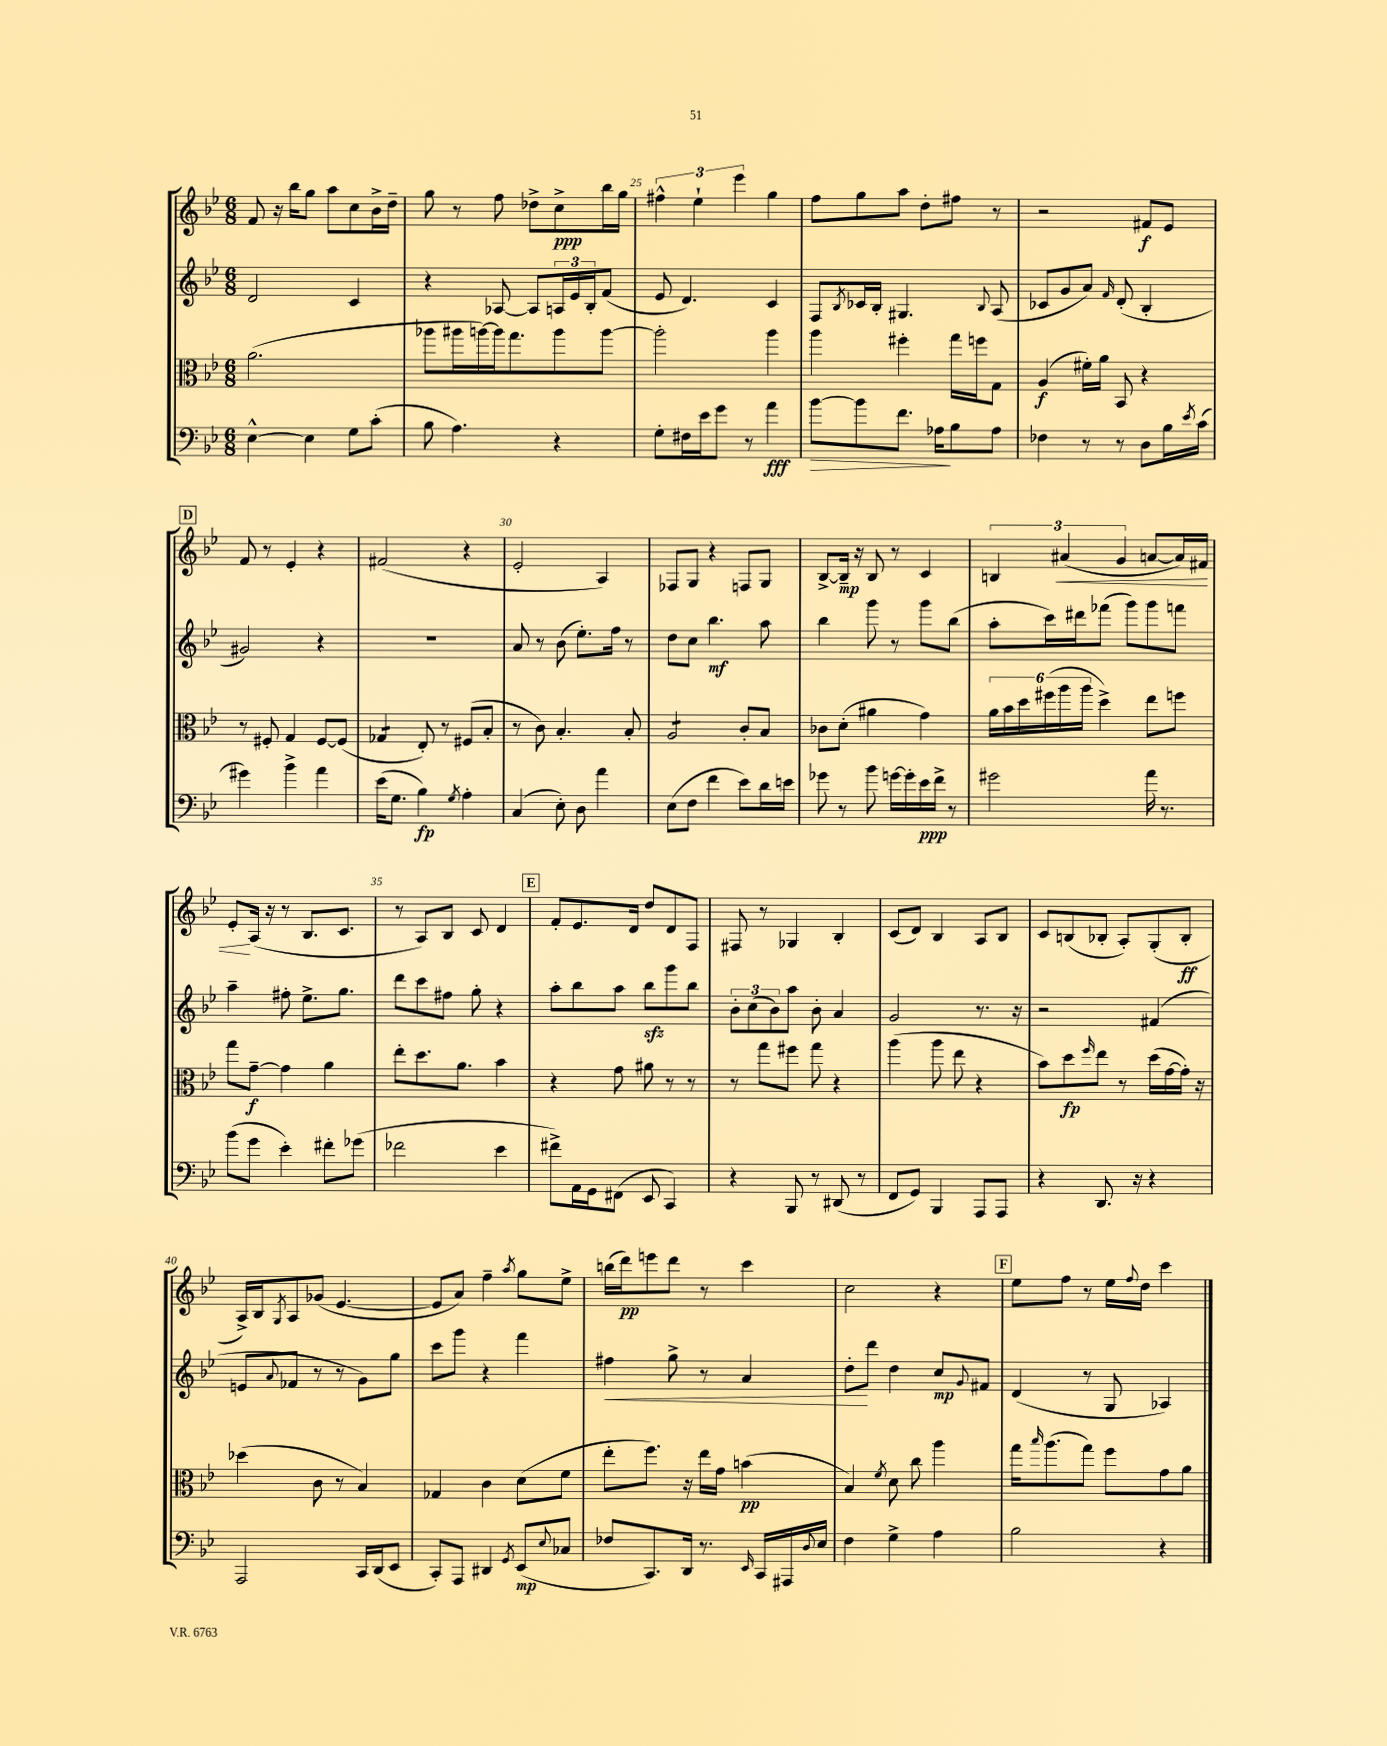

**kern	**kern	**kern	**kern
*staff4	*staff3	*staff2	*staff1
*clefF4	*clefC3	*clefG2	*clefG2
*k[b-e-]	*k[b-e-]	*k[b-e-]	*k[b-e-]
*M6/8	*M6/8	*M6/8	*M6/8
[4E-^^	(2.a	2d	8f
.	.	.	16r
.	.	.	16bb-
4E-]	.	.	8gg
.	.	.	8aa
8G	.	4c	8cc
(8c'	.	.	16b-^
.	.	.	16dd~
=	=	=	=
8B-	8aa-	4r	8gg
4.A)	16aa#	.	8r
.	[16aa)	.	.
.	16aa]	[8A-	8ff
.	8.gg	.	.
.	.	8A-]	8dd-^
4r	8aa	24A	8cc^
.	.	24e-	.
.	.	24B-'	.
.	[8aa	(8f	16bb-
.	.	.	16gg
=	=	=	=
8G'	2aa']	8e-	6ff#^^
16F#	.	4.d)	.
.	.	.	6ee-`
16e-	.	.	.
8g	.	.	.
.	.	.	6eee-
8r	.	.	.
4a	4aa	4c	4gg
=	=	=	=
[8b-	4aa	8F	8ff
.	.	8qB-	.
8b-]	.	16c-	8gg
.	.	16B-'	.
8.f	4ff#'	4.G#	8aa
.	.	.	8dd'
16A-	.	.	.
8B-	16gg	.	8ff#
.	16ff	.	.
.	.	8qqB-	.
8A-	8G	(8A	8r
=	=	=	=
4F-	(4A	8c-	2r
.	.	8g	.
8r	16f#')	8a)	.
.	16a	.	.
.	.	16qqf	.
8r	8BB-	(8d'	.
8D	4r	4B-'	8f#
16B-	.	.	8e-
8qe-	.	.	.
(16c	.	.	.
=	=	=	=
4g#)	8r	2g#)	8f
.	8F#'	.	8r
4b-^	4G	.	4e-'
4a	[8F#	4r	4r
.	(8F#]	.	.
=	=	=	=
(16e-	4G-	2.r	(2f#
8.G	.	.	.
4B-)	8E-')	.	.
.	8r	.	.
8qG	.	.	.
4A'	(8F#	.	4r
.	8B-'	.	.
=	=	=	=
(4C	8r	8a	2e-'
.	8c)	8r	.
8E-')	4.B-'	(8b-	.
8D	.	8.ee-')	.
4a	.	.	4A)
.	.	16ff	.
.	8B-'	8r	.
=	=	=	=
(8E-	2A	8dd	8F-
8F	.	8cc	8G
4f	.	4.bb-	4r
8e-)	8c'	.	8F
16d	8B-	8aa	8G
16e	.	.	.
=	=	=	=
8g-	8c-	4bb-	[8B-^
8r	(8d'	.	16B-~]
.	.	.	16r
8b-	4a#	8ggg	8B-
[16g	.	8r	8r
16g']	.	.	.
16e-	4g)	8ggg	4c
16f^	.	.	.
8r	.	(8bb-	.
=	=	=	=
2g#	24a	8aa'	6B
.	24b-	.	.
.	24dd	.	.
.	(24ff#	16ccc)	.
.	24aa	.	(6a#
.	.	16ddd#	.
.	24aa	.	.
.	4dd^)	(8fff-	.
.	.	.	6g
.	.	8ggg)	.
16a	8ee-	8ggg	[8a
8.r	.	.	.
.	8ff	8fff	16a])
.	.	.	16f#
=	=	=	=
(8b-	8gg	4aa~	8e-'
8g	[8g~	.	(16A
.	.	.	16r
4e-')	4g]	8ff#'	8r
.	.	8.ee-^	8.B-
8f#'	4a	.	.
.	.	8.gg	8.c
(8g-	.	.	.
=	=	=	=
2f-	8ee-'	8ddd	8r
.	8.dd	8ccc	8A)
.	.	8ff#	8B-
.	8.a	.	.
.	.	8gg'	8c
4e-	4b-	4r	4d
=	=	=	=
8f#^)	4r	8aa'	8f'
16AA	.	8bb-	8.e-
16GG	.	.	.
(8FF#	8g	8aa	.
.	.	.	16d
8EE-	8a#	8bb-	8dd
4CC)	8r	8ggg	8d
.	8r	8bb-	8F
=	=	=	=
4r	8r	12b-'	8F#
.	.	(12cc	.
.	8gg	.	8r
.	.	12b-)	.
8BBB-	8ff#	8aa	4G-
8r	8gg	8b-'	.
(8DD#	4r	4a	4B-'
8r	.	.	.
=	=	=	=
8FF	(4aa	2g	(8c
8GG)	.	.	8d)
4BBB-	8aa	.	4B-
.	8ee-	.	.
8AAA	4r	8.r	8A
8AAA	.	.	8B-
.	.	16r	.
=	=	=	=
4r	8b-)	2r	8c
.	8dd	.	(8B
.	16qqff	.	.
8.DD	8ee-	.	8B-'
.	8r	.	8A')
16r	.	.	.
4r	(16dd	(4f#	(8G'
.	[16g	.	.
.	16g'])	.	8B-'
.	16r	.	.
=	=	=	=
2AAA	(4dd-	8e	16A^)
.	.	.	16B-
.	.	8qqa	8qG
.	.	8f-	8A
.	8c	8r	(8g-
.	8r	8r	[4.e-
16CC	4B-)	8g)	.
(16DD	.	.	.
8EE-	.	8gg	.
=	=	=	=
8CC')	4G-	8ccc	8e-]
8AAA	.	8ggg	8a)
4DD#	4c	4r	4ff~
8qGG	.	.	8qaa
(8EE-	(8d	4fff	8gg
8qqE-	.	.	.
8C-	8f	.	8ee-^
=	=	=	=
8F-	8ee-'	4ff#	(16bb
.	.	.	16ddd)
8.CC)	8.ff)	.	8eee
.	.	8gg^	8ddd
16DD	16r	.	.
8.r	16ee-	8r	8r
.	16g	.	.
.	(4b	4a	4ccc
16qqEE-	.	.	.
16CC	.	.	.
16AAA#	.	.	.
8qqD	.	.	.
16E-	.	.	.
=	=	=	=
4F	4B-)	8dd'	2cc
.	.	8ddd	.
.	8qf	.	.
4G^	8d	4dd	.
.	8cc	.	.
4A	4aa	8cc	4r
.	.	8qqg	.
.	.	8f#	.
=	=	=	=
2B-	16gg	(4d	8ee-
.	16qqbb-	.	.
.	(8.aa	.	.
.	.	.	8ff
.	8gg)	8r	8r
.	8ff	8G	16ee-
.	.	.	8qqff
.	.	.	16dd
4r	8g	4A-)	4ccc
.	8a	.	.
==	==	==	==
*-	*-	*-	*-
